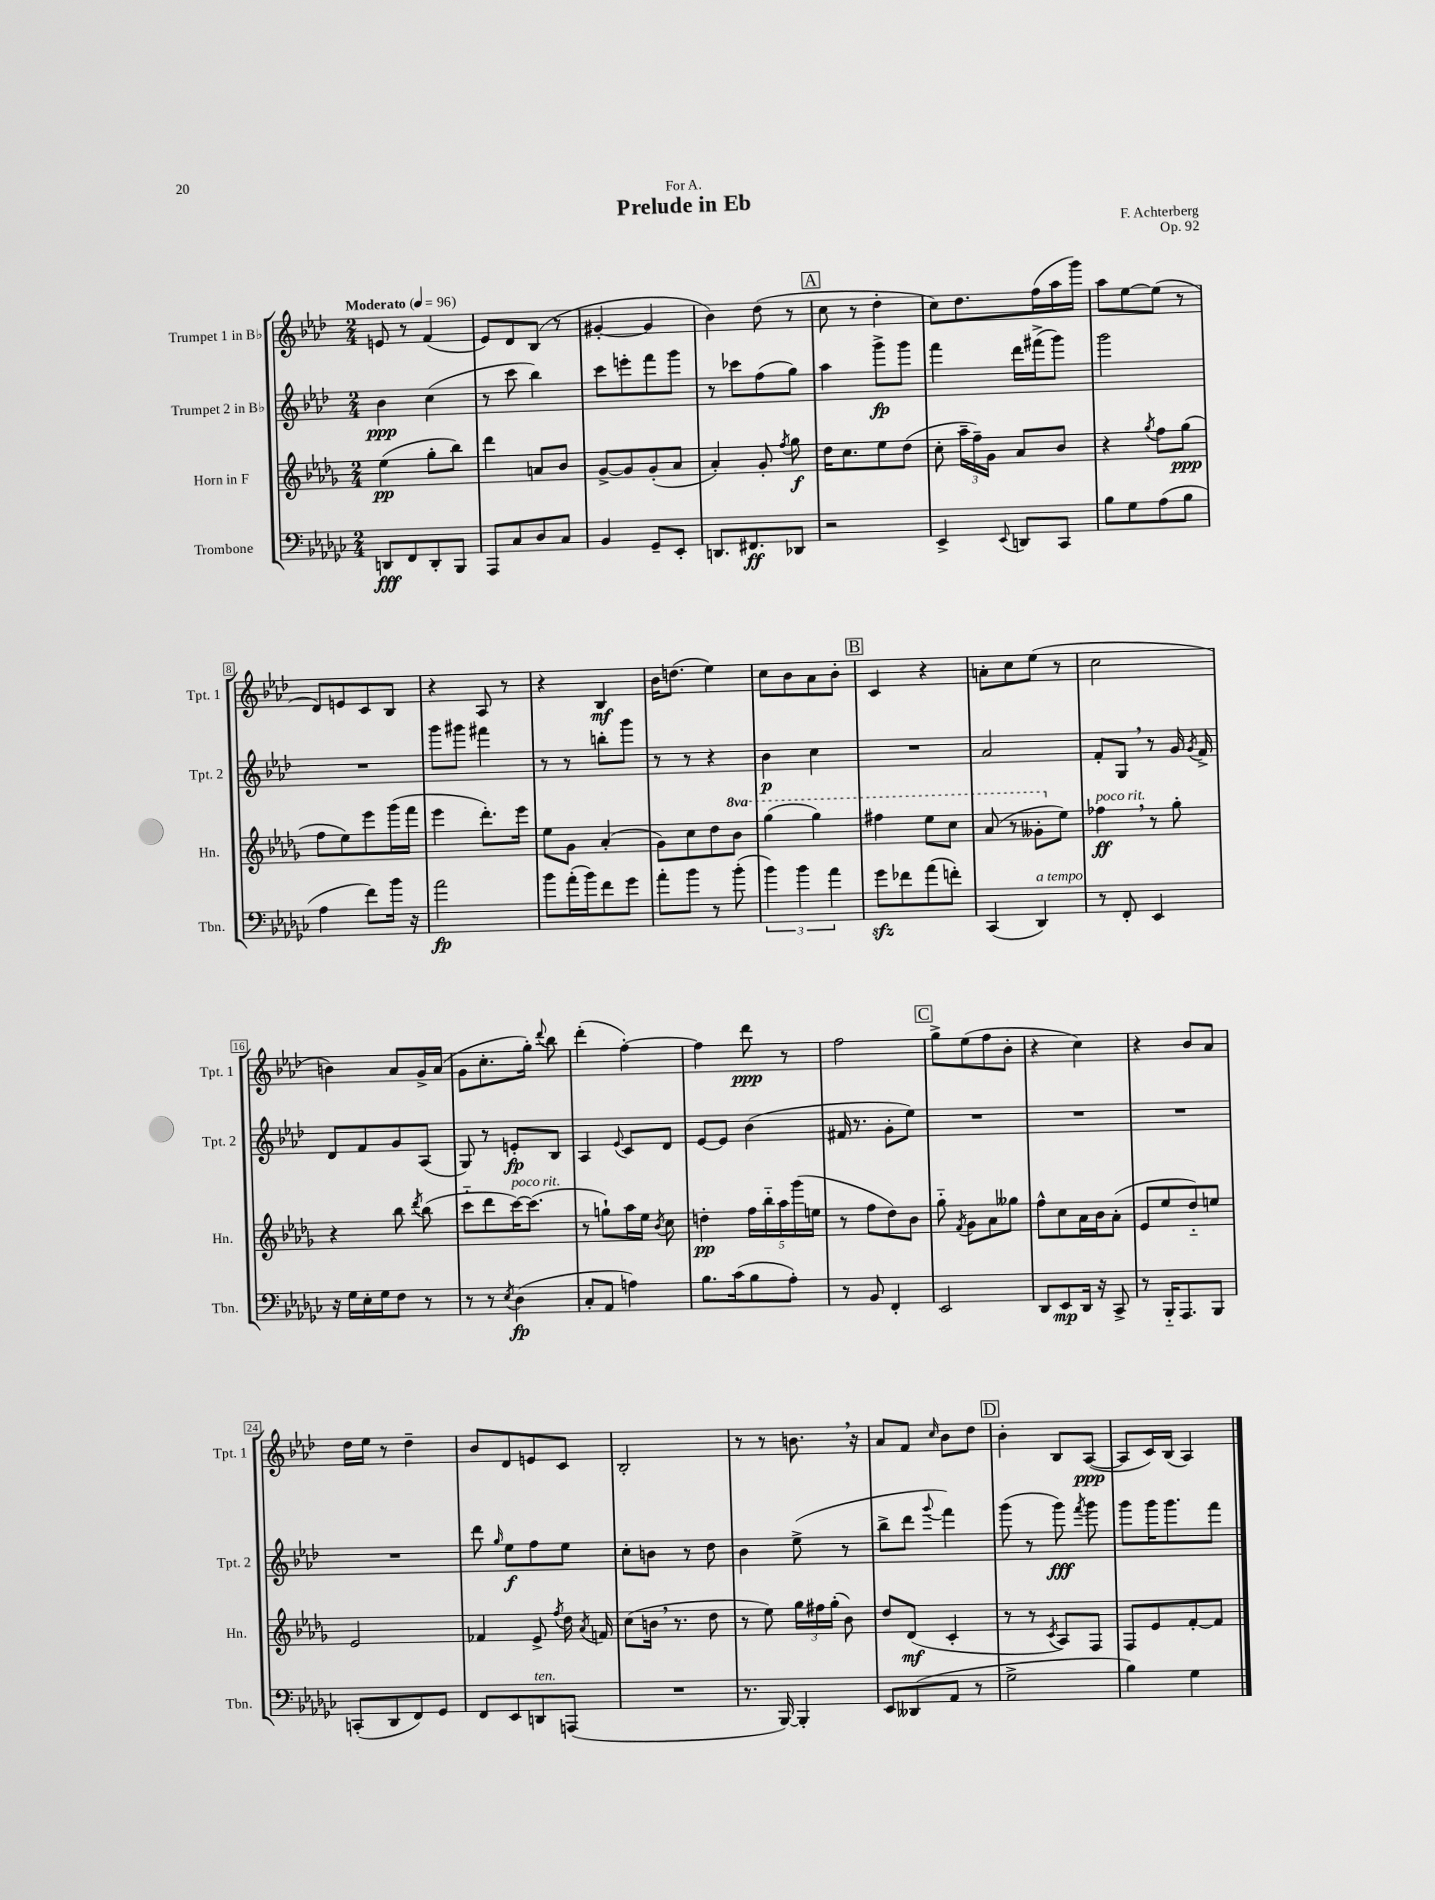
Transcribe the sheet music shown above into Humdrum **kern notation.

**kern	**kern	**kern	**kern
*staff4	*staff3	*staff2	*staff1
*clefF4	*clefG2	*clefG2	*clefG2
*k[b-e-a-d-g-c-]	*k[b-e-a-d-g-]	*k[b-e-a-d-]	*k[b-e-a-d-]
*M2/4	*M2/4	*M2/4	*M2/4
*MM96	*MM96	*MM96	*MM96
8DD/L	(4ee-\	4b-\	8e/
8FF/	.	.	8r
8DD'/	8gg-'\L	(4cc\	(4f/
8BBB-/J	8bb-\J)	.	.
=	=	=	=
8AAA-/L	4ddd-\	8r	8e-/L)
8C-/	.	8ccc\	8d-/
8D-/	8a/L	4bb-\)	(8B-/J
8C-/J	8b-/J	.	8r
=	=	=	=
4BB-/	[8g-^/L	8ccc\L	[4g#'/
.	8g-/]	8eee'\	.
8GG-~/L	(8g-'/	8fff\	4g#/]
8EE-'/J	8a-/J	8ggg\J	.
=	=	=	=
8.DD/L	4a-'/)	8r	4b-\)
.	.	8ccc-\L	.
8.FF#/	.	.	.
.	8g-'/	(8ff\	(8dd-\
.	8qff/	.	.
8DD-/J	8gg-\	8gg\J)	8r
=	=	=	=
2r	16dd-\LK	4aa-\	8cc\
.	8.cc\	.	.
.	.	.	8r
.	8ee-\	8ggg^\L	4dd-'\
.	(8dd-\J	8ggg\J	.
=	=	=	=
4EE-^/	8cc'\	4fff\	8cc\L)
.	24aa-~\LL	.	8.dd-\
.	24ff~\)	.	.
.	24g-\JJ	.	.
8qqEE-/	.	.	.
8DD/L	8a-/L	16ddd-\LL	.
.	.	(16fff#^\J	(16ff\L
8CC-/J	8b-/J	8ggg\J)	16aa-\
.	.	.	16ggg\JJ)
=	=	=	=
8B-\L	4r	2ggg\	8aa-\L
8G-\	.	.	[8ee-\
.	8qgg-/	.	.
(8A-\	8ff\L	.	(8ee-\]J
8B-\J	(8gg-\J	.	8r
=	=	=	=
4A-\	8ff\L	2r	8d-/L)
.	8ee-\)	.	8e/
8f\L)	8eee-\	.	8c/
16b-\Jk	(16ggg-\L	.	8B-/J
16r	16fff\JJ	.	.
=	=	=	=
2a-\	4eee-\	8ggg\L	4r
.	.	8ggg#\J	.
.	8.ddd-'\L)	4fff#\	8A-/
.	.	.	8r
.	16eee-\Jk	.	.
=	=	=	=
8b-\L	8ee-\L	8r	4r
(16a-'\L	8g-\J	8r	.
16b-\J)	.	.	.
8f\	(4a-'/	8bb'\L	4B-/
8g-\J	.	8ggg\J	.
=	=	=	=
8a-'\L	8g-\L)	8r	16b-\LK
.	.	.	(8.dd\J
8b-\J	8cc\	8r	.
8r	8dd-\	4r	4ee-\)
(8b-'\	8bb-\J	.	.
=	=	=	=
6b-\)	(4ggg-\	4b-\	8cc\L
.	.	.	8b-\
6b-\	.	.	.
.	4ggg-\)	4cc\	8a-\
6a-\	.	.	.
.	.	.	8b-'\J
=	=	=	=
8g-\L	4fff#\	2r	4c/
8f-\	.	.	.
(8a-\	8eee-\L	.	4r
8f'\J)	8ccc\J	.	.
=	=	=	=
(4CC-/	(8aa-/	2a-/	8a'\L
.	8r	.	8cc\
4DD-/)	8gg--'\L	.	(8ee-\J
.	8ee-\J)	.	8r
=	=	=	=
8r	4ff-\	8f'/L	2cc\
8FF'/	.	8G/J	.
4EE-/	8r	8r	.
.	8gg-'\	16g/	.
.	.	8qg/	.
.	.	16f^/	.
=	=	=	=
16r	4r	8d-/L	4b\)
16G-\LL	.	.	.
16E-'\	.	8f/	.
16G-\J	.	.	.
8F\J	8bb-\	8g/	8a-/L
.	8qddd-/	.	.
8r	(8bb-\	(8A-/J	16g^/L
.	.	.	(16a-/JJ
=	=	=	=
8r	8ccc'~\L	8G/)	8g\L
8r	8ddd-\	8r	8.cc'\
8qE-/	.	.	.
(4D-\	[16ccc\K)	8e'/L	.
.	(8.ccc\]J	.	16gg'\Jk)
.	.	.	8qqddd-/
.	.	8B-/J	8bb-\
=	=	=	=
8C-'/L	8r	4A-/	(4ddd-'\
8AA-/J	8gg`\L)	.	.
.	.	8qqe-/	.
4A\)	16aa-\L	8c/L	[4ff'\)
.	16ee-\JJ	.	.
.	8qb-/	.	.
.	8cc\	8d-/J	.
=	=	=	=
8.B-\L	4dd'\	[8e-/L	4ff\]
.	.	8e-/]J	.
(16c-\k	.	.	.
8B-\	20ff\LL	(4b-\	8ddd-\
.	20bb-'~\	.	.
.	20aa-\	.	.
8A-'\J)	.	.	8r
.	(20ggg-\	.	.
.	20ee\JJ	.	.
=	=	=	=
8r	8r	16f#/	2ff\
.	.	8.r	.
8BB-/	8ff\L	.	.
4FF'/	8dd-\)	8g'\L	.
.	8b-\J	8ee-\J)	.
=	=	=	=
2EE-/	8gg-'~\	2r	8gg^\L
.	8qf/	.	.
.	8g-\L	.	(8ee-\
.	8a-\	.	8ff\
.	8gg--\J	.	8b-'\J
=	=	=	=
8DD-/L	8ff^^\L	2r	4r
8EE-/	8cc\	.	.
16DD-/Jk	16a-\L	.	4cc\)
16r	16b-\J	.	.
8CC-^/	(8a-'\J	.	.
=	=	=	=
8r	8e-/L	2r	4r
16BBB-'~/LK	8ee-/	.	.
8.AAA-/	.	.	.
.	8dd-'~/)	.	8b-/L
8BBB-/J	8ee/J	.	8a-/J
=	=	=	=
(8CC'/L	2e-/	2r	16dd-\LL
.	.	.	16ee-\JJ
8DD-/	.	.	8r
8FF/)	.	.	4dd-~\
8GG-/J	.	.	.
=	=	=	=
8FF/L	4f-/	8ddd-\	8b-/L
.	.	16qqgg/	.
8EE-/	.	8ee-\L	8d-/
8DD/	8e-^/	8ff\	8e/
.	8qff/	.	.
(8AAA/J	16dd-\	8ee-\J	8c/J
.	8qa-/	.	.
.	16f/	.	.
=	=	=	=
2r	(8cc\L	8cc'\L	2B-'/
.	16b\Jk	8b\J	.
.	8.r	.	.
.	.	8r	.
.	8dd-\	8dd-\	.
=	=	=	=
8.r	8r	4b-\	8r
.	8ee-\)	.	8r
[16BBB-/)	.	.	.
4BBB-'/]	24gg-\LL	(8ee-^\	8.b\
.	24ff#\	.	.
.	(24gg-'\JJ	.	.
.	8b-\)	8r	.
.	.	.	16r
=	=	=	=
8EE-/L	8dd-/L	8bb-^\L	8a-/L
(8DD--/	(8d-/J	8ddd-\J	8f/J
.	.	8qqggg/	16qqcc/
8AA-/J	4c'/	4fff\)	8b-\L
8r	.	.	8dd-\J
=	=	=	=
2G-^\	8r	(8ggg\	4b-'\
.	8r	8r	.
.	8qc/	.	.
.	8A-/L)	8ggg\)	8B-/L
.	.	8qfff/	.
.	8F/J	8ggg\	([8A-/J
=	=	=	=
4B-\)	8F/L	8ggg\L	8A-/]L
.	8e-/	16ggg\K	16c/L)
.	.	8.ggg\	(16B-/JJ
4G-\	[8f'/	.	4A-/)
.	8f/]J	8fff\J	.
==	==	==	==
*-	*-	*-	*-
